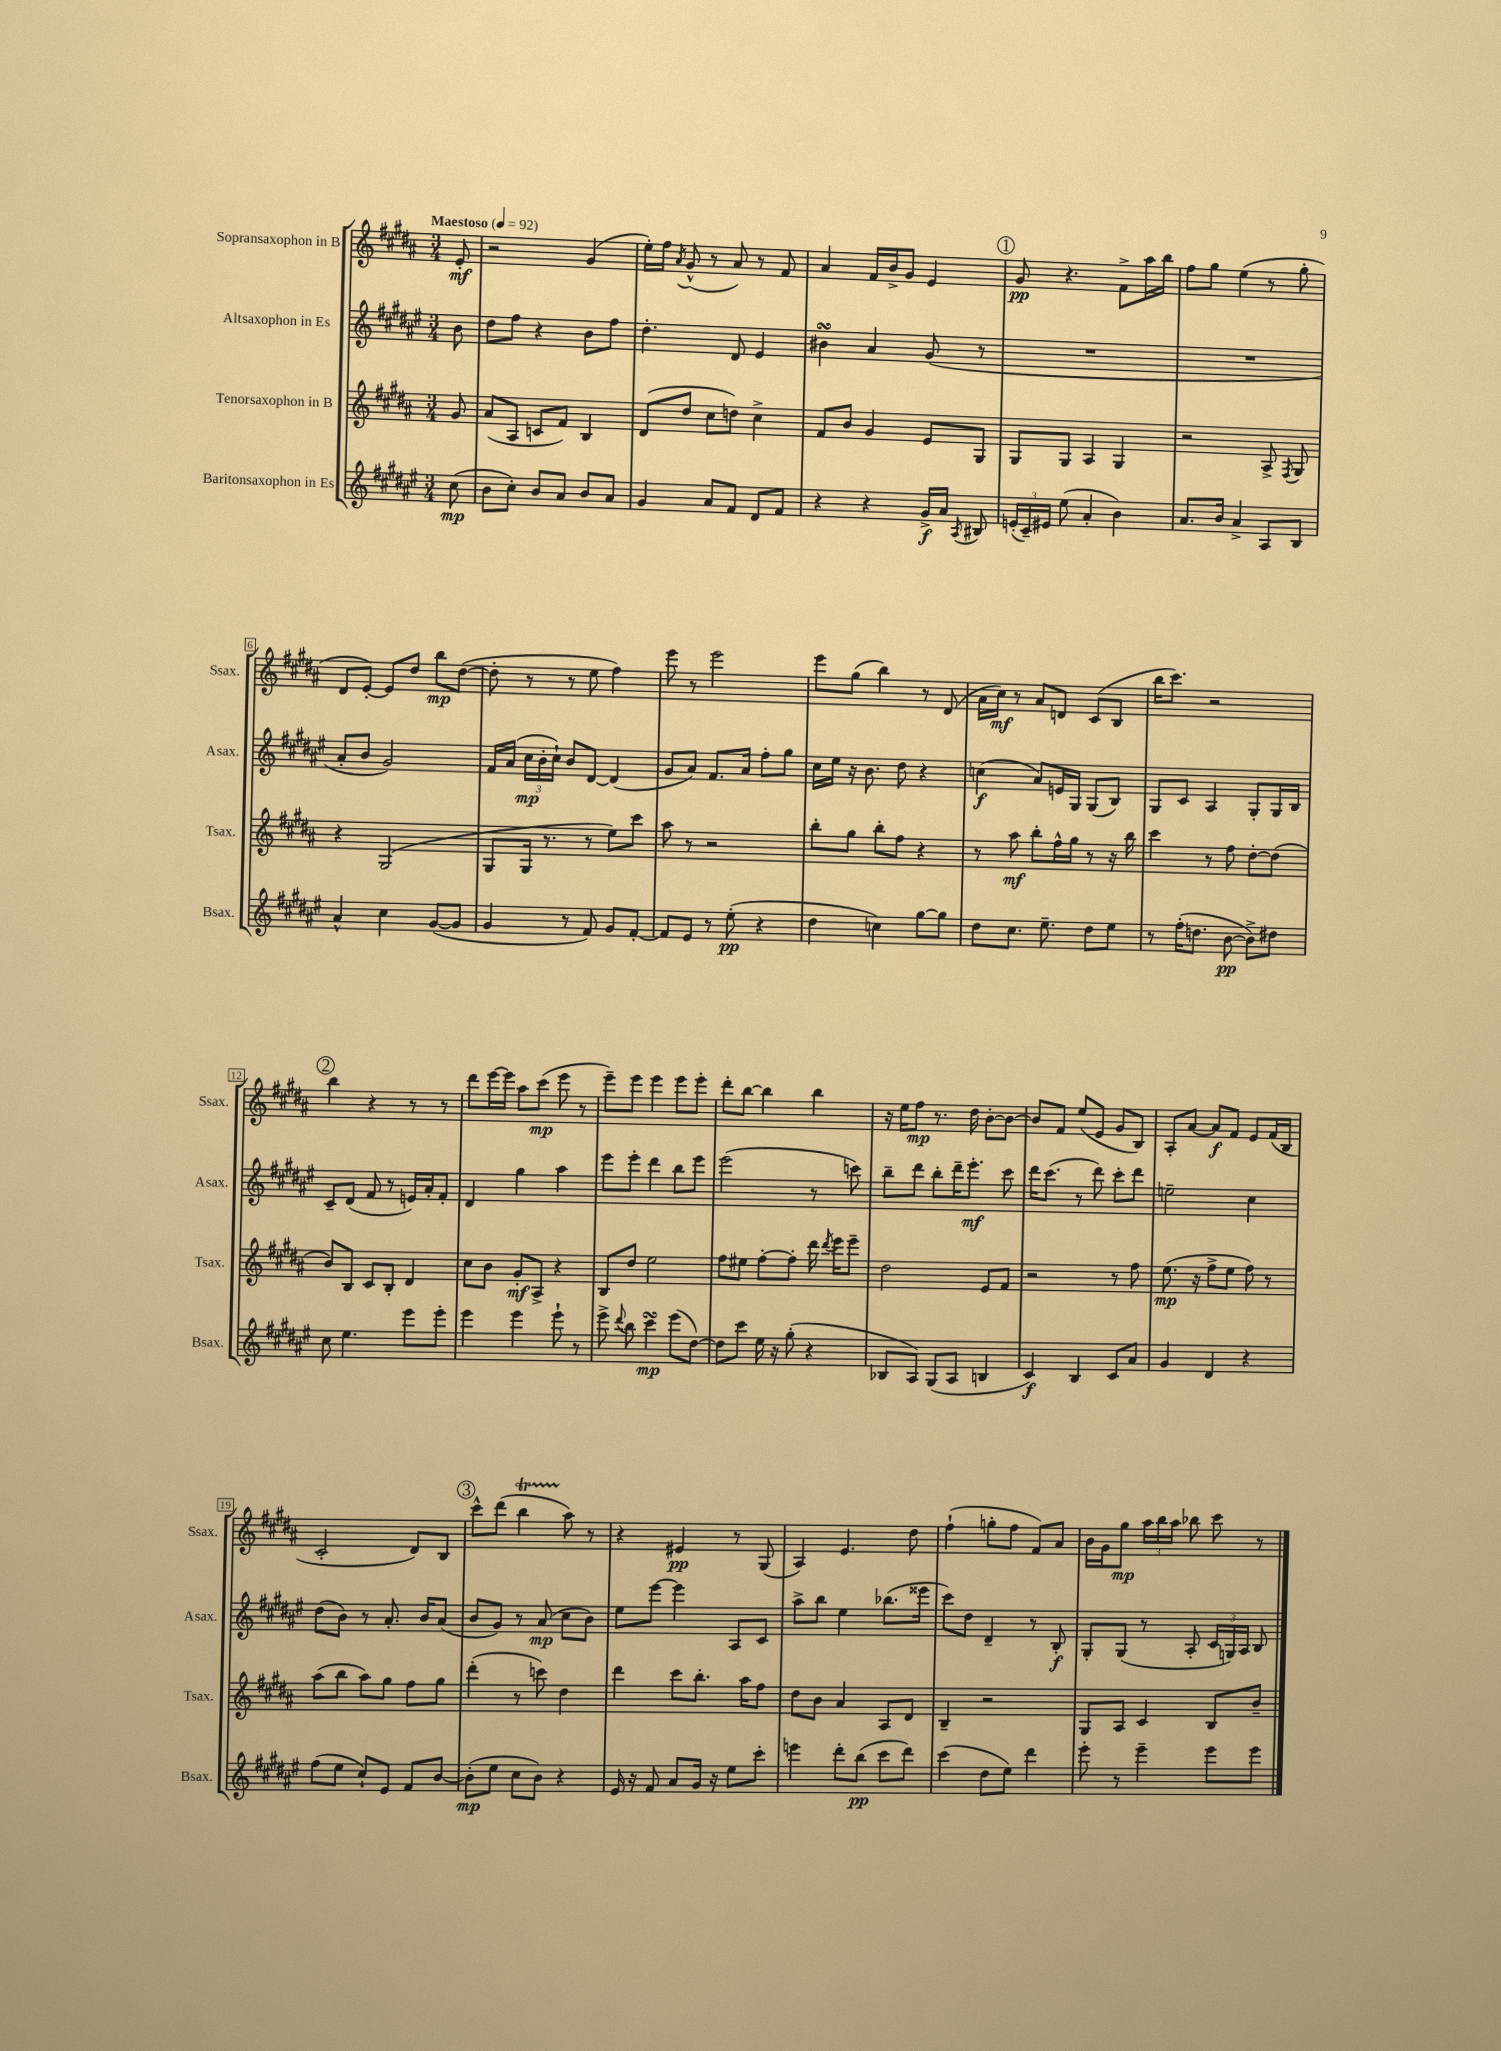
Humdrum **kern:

**kern	**kern	**kern	**kern
*staff4	*staff3	*staff2	*staff1
*clefG2	*clefG2	*clefG2	*clefG2
*k[f#c#g#d#a#e#]	*k[f#c#g#d#a#]	*k[f#c#g#d#a#e#]	*k[f#c#g#d#a#]
*M3/4	*M3/4	*M3/4	*M3/4
*MM92	*MM92	*MM92	*MM92
(8cc#	8g#	8b	8e'
=	=	=	=
8b	(8a#	8dd#	2r
8cc#')	8A#	8ff#	.
8b	8c	4r	.
8a#	8f#)	.	.
8b	4B	8b	(4g#
8a#	.	8ff#	.
=	=	=	=
4g#	(8d#	4.dd#'	16ee')
.	.	.	16ff#
.	.	.	8qa#
.	8dd#	.	(8g#^^
8a#	8cc#	.	8r
8f#	8dd)	8d#	8a#)
8d#	4cc#^	4e#	8r
8f#	.	.	8f#
=	=	=	=
4r	8f#	4b#	4a#
.	8b	.	.
4r	4g#	4a#	16f#
.	.	.	16b^
.	.	.	8g#
16g#^	8e	(8g#	4e
16a#	.	.	.
8qA#	.	.	.
8B#	8G#	8r	.
=	=	=	=
(24e'	8G#	2.r	8g#
24c#~)	.	.	.
24e#	.	.	.
(8ee#	8G#	.	4.r
4a#'	4A#	.	.
4b)	4G#	.	8f#^
.	.	.	16aa#
.	.	.	16bb
=	=	=	=
8.a#	2r	2.r	8ff#
.	.	.	8gg#
16b	.	.	.
4a#^	.	.	(4ee
8A#	8A#^	.	8r
.	8qF#	.	.
8B	8G#	.	8gg#'
=	=	=	=
4a#^^	4r	8a#'	8d#
.	.	8b	[8e')
4cc#	(2G#	2g#)	8e]
.	.	.	8dd#
([8g#	.	.	8bb
8g#]	.	.	([8dd#
=	=	=	=
4g#	8G#	16f#	8dd#']
.	.	(16a#	.
.	16G#	24cc#	8r
.	.	24b'	.
.	8.r	.	.
.	.	24cc#`)	.
8r	.	8b	8r
8f#)	8r	[8d#	8ee
8g#	8ee)	(4d#]	4ff#)
[8f#'	8ccc#	.	.
=	=	=	=
8f#]	8aa#	8g#	8eee
8e#	8r	8a#)	8r
8r	2r	8.f#	2eee
(8ee#'	.	.	.
.	.	16a#	.
4r	.	8ff#'	.
.	.	8gg#	.
=	=	=	=
4dd#	8bb'	16cc#	8eee
.	.	16ee#	.
.	8gg#	16r	(8gg#
.	.	8.b	.
4cc)	8bb'	.	4bb)
.	8ff#	8dd#	.
[8gg#	4r	4r	8r
8gg#]	.	.	(8d#
=	=	=	=
8dd#	8r	(4cc	16a#
.	.	.	16cc#)
8.cc#	8aa#	.	8r
.	8bb'	8a#)	8a#
8.ee#~	.	.	.
.	16ff#^^	16e	8d
.	16gg#	16G#	.
8dd#	8r	(8G#	(8c#
8ee#	16r	8B)	8B
.	16bb	.	.
=	=	=	=
8r	4ccc#	8G#	16bb
.	.	.	8.ccc#)
(16ff#'	.	8c#	.
8.dd	.	.	.
.	8r	4A#	2r
[8b	8ff#	.	.
8b^])	[8dd#'	8G#'	.
8dd#	(8dd#]	16G#	.
.	.	16B	.
=	=	=	=
8cc#	8b)	8c#~	4bb
4.ee#	8B	(8d#	.
.	8c#	8f#	4r
.	8B'	8r	.
8eee#	4d#	16e)	8r
.	.	16a#'	.
8eee#'	.	8f#'	8r
=	=	=	=
4eee#	8cc#	4d#	8ddd#
.	8b	.	[16eee
.	.	.	16eee]
4eee#	8g#'	4gg#	8aa#
.	8A#^	.	(8ccc#
8eee#`	4r	4aa#	8eee
8r	.	.	8r
=	=	=	=
8eee#^	8B	8eee#	8eee~)
8qqddd#	.	.	.
8bb	8dd#	8eee#'	8eee
4ccc#	2ee	4ddd#	4eee
(8eee#	.	8bb	8eee
[8dd#)	.	8eee#	8eee'
=	=	=	=
8dd#]	8ff#	(2eee#	8ddd#'
8ccc#	8ee#	.	[8bb
16ee#	[8ff#'	.	4bb]
16r	.	.	.
(8gg#'	8ff#']	.	.
4r	16ddd#	8r	4bb
.	8qddd#	.	.
.	16eee	.	.
.	8eee~	8ccc)	.
=	=	=	=
8B-	2dd#	8bb~	16r
.	.	.	16ee
8A#)	.	8ddd#	8ff#
(8G#	.	8bb'	8.r
8A#	.	16ddd#~	.
.	.	8.eee#'	16dd#
4B	8e	.	[8b'
.	8f#	8ccc#	8b_
=	=	=	=
4c#)	2r	16ddd#	8b]
.	.	(8.ccc#	.
.	.	.	8f#
4B	.	8r	(8ee
.	.	8ddd#)	8e
8c#	8r	8ccc#'	8g#
8a#	8ff#	8ddd#	8B)
=	=	=	=
4g#	(8.ee	2ee~	8A#'
.	.	.	[8a#
.	16r	.	.
4d#	8ff#^	.	8a#]
.	8ee	.	8f#
4r	8ff#)	4cc#	8e
.	8r	.	(16f#
.	.	.	16B
=	=	=	=
(8ff#	(8aa#	(8dd#	2c#'
8ee#	8bb	8b)	.
8cc#`)	8aa#)	8r	.
8e#	8gg#	8.a#'	.
8f#	8ff#	.	8d#)
.	.	16b	.
[8b	8gg#	(8a#	8B
=	=	=	=
(8b']	(4ddd#'	8b	8ccc#^^
8ee#	.	8g#)	(8ddd#
8cc#	8r	8r	4bb
8b)	8ccc)	(8a#	.
4r	4dd#	8cc#	8aa#)
.	.	8b)	8r
=	=	=	=
16e#	4ddd#	8ee#	4r
16r	.	.	.
8f#	.	[8eee#	.
8a#	8ccc#	4eee#]	4e#
16g#	8.bb'	.	.
16r	.	.	.
8ee#	.	8A#	8r
.	16aa#	.	.
8ccc#'	8ff#	8c#	(8G#
=	=	=	=
4eee	8dd#	8aa#^	4A#)
.	8b	8bb	.
8ddd#'	4a#	4ee#	4.e
(8bb	.	.	.
8ccc#	8A#	(8.bb-	.
8ddd#)	8d#	.	8dd#
.	.	16eee##	.
=	=	=	=
(4ccc#	4B~	8ccc#)	(4ff#`
.	.	8dd#	.
8dd#	2r	4d#~	8gg'
8ee#)	.	.	8ff#
4ddd#	.	8r	8f#)
.	.	8B'	8a#
=	=	=	=
8eee#'	8G#	8G#'	16b
.	.	.	16g#
8r	8A#	(8G#	8gg#
4eee#~	4c#	8r	24aa#
.	.	.	24bb
.	.	.	24aa#
.	.	8A#'	8bb-
8eee#	8B	24c#	8ccc#
.	.	24G)	.
.	.	24A#	.
8eee#	8b~	8B	8r
==	==	==	==
*-	*-	*-	*-
